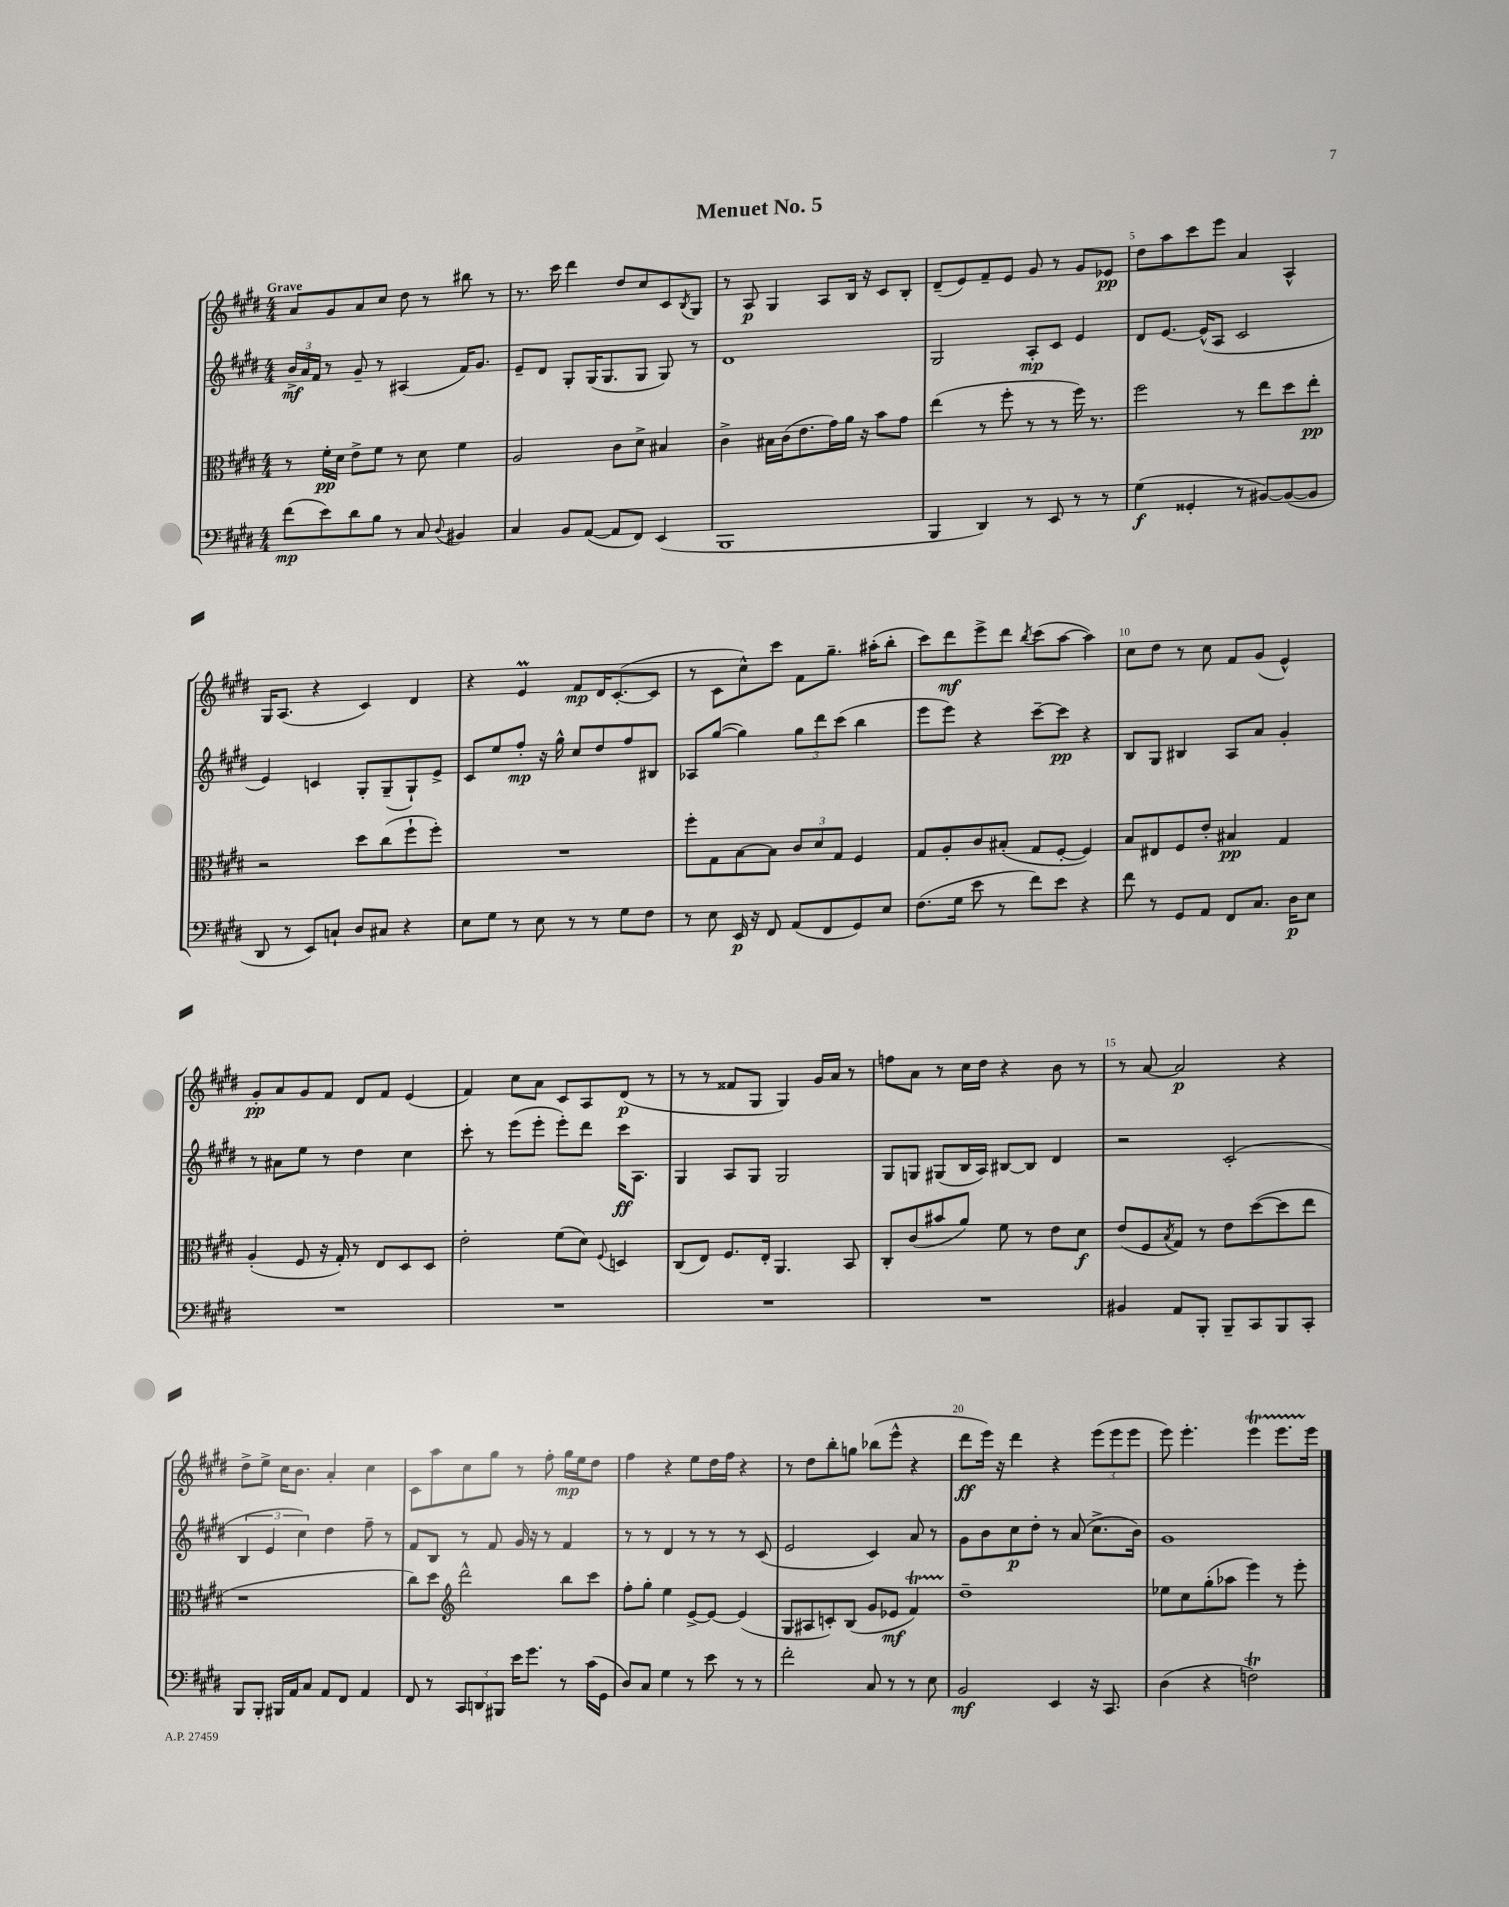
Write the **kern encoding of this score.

**kern	**kern	**kern	**kern
*staff4	*staff3	*staff2	*staff1
*clefF4	*clefC3	*clefG2	*clefG2
*k[f#c#g#d#]	*k[f#c#g#d#]	*k[f#c#g#d#]	*k[f#c#g#d#]
*M4/4	*M4/4	*M4/4	*M4/4
(8f#	8r	24b^	8a
.	.	24a	.
.	.	24f#	.
8e)	16f#'	8r	8g#
.	16d#	.	.
8d#	8e^	8g#~	8a
8B	8f#	8r	8cc#
8r	8r	(4A#	8dd#
8C#	8d#	.	8r
8qqD#	.	.	.
4BB#	4f#	16f#)	8bb#
.	.	8.g#	.
.	.	.	8r
=	=	=	=
4C#	2A	8e~	8.r
.	.	8d#	.
.	.	.	16ccc#
8BB	.	8G#'	4ddd#
([8AA	.	(16G#	.
.	.	8.G#	.
8AA]	8c#	.	8dd#
8FF#)	8d#^	8G#	8cc#
(4EE	4B#	8G#)	8c#
.	.	.	8qB
.	.	8r	8G#
=	=	=	=
1BBB	4c#^	1d#	8r
.	.	.	8A
.	16B#	.	4G#
.	(16c#	.	.
.	8.e	.	.
.	.	.	8A
.	16g#)	.	.
.	16a	.	16B
.	16r	.	16r
.	8b	.	8c#
.	8g#	.	8B'
=	=	=	=
4BBB	(4ee	2G#	(8d#~
.	.	.	8e)
4DD#)	8r	.	8f#~
.	8ff#'	.	8e
8r	8r	8A'	8g#
8EE	8r	8c#	8r
8r	16ff#)	4e	8g#
.	8.r	.	.
8r	.	.	8e-
=	=	=	=
(4G#	2ff#	8d#	8dd#
.	.	[8.e	8aa
4GG##'	.	.	8ccc#
.	.	(16e^^]	.
.	.	8A	8eee
8r	8r	2c#	4a
[8BB#)	8ee	.	.
(8BB#_	8dd#	.	4A^^
8BB#]	8ee'	.	.
=	=	=	=
8DD#	2r	4e)	16G#
.	.	.	(8.A
8r	.	.	.
8EE)	.	4c	4r
8C`	.	.	.
8D#	8dd#	8G#'	4c#)
8C#	(8cc#	(8G#~	.
4r	8ff#`	8G#`)	4d#
.	8ff#')	8e^	.
=	=	=	=
8E	1r	8c#	4r
8G#	.	8ee	.
8r	.	8ff#'	4e
8E	.	16r	.
.	.	16gg#^^	.
8r	.	8cc#	8f#
8r	.	8dd#	16d#
.	.	.	([8.c#'
8G#	.	8ff#	.
8F#	.	8B#	8c#]
=	=	=	=
8r	8ff#'	8A-	8r
8E	8G#	([8gg#	8c#
16EE	[8B	4gg#])	8cc#^^)
16r	.	.	.
8FF#	8B]	.	8ccc#
(8AA	12c#	12gg#	8f#
.	12d#	12ddd#	.
8FF#	.	.	8.gg#~
.	12G#	(12ccc#	.
8GG#)	4F#	4bb	.
.	.	.	(16aa#'
8E	.	.	8bb'
=	=	=	=
(8.F#	8G#	8eee	8ccc#)
.	8A'	8eee)	8ddd#
16G#	.	.	.
8e	8c#	4r	8eee^
8r	(8B#'	.	8ddd#
.	.	.	8qbb
8f#)	8G#	[8ccc#~	(8ccc#
8e	[8F#'	8ccc#]	[8aa
4r	4F#])	4r	4aa])
=	=	=	=
8f#	8B	8B	8cc#
8r	8E#	8G#	8dd#
8GG#	8F#	4B#	8r
8AA	8e'	.	8cc#
8FF#	4B#	8A	8f#
8.C#	.	8a	(8g#
.	4G#	4g#'	4e^^)
16D#	.	.	.
8E	.	.	.
=	=	=	=
1r	(4A'	8r	8g#'
.	.	8a#	8a
.	8F#	8ee	8g#
.	16r	8r	8f#
.	16G#')	.	.
.	8r	4dd#	8d#
.	8E	.	8f#
.	8D#	4cc#	(4e
.	8D#	.	.
=	=	=	=
1r	2e'	8ccc#'	4f#)
.	.	8r	.
.	.	(8eee	8cc#
.	.	8eee'	8a
.	(8f#	8eee')	8c#
.	8d#)	8ddd#	8A
.	8qqF#	.	.
.	4D	16ccc#	(8d#
.	.	8.A	.
.	.	.	8r
=	=	=	=
1r	(8C#	4G#	8r
.	8E)	.	8r
.	8.F#	8A	8f##
.	.	8G#	8G#
.	16E'	.	.
.	4.AA	2G#	4G#)
.	.	.	16g#
.	.	.	16a
.	8BB	.	8r
=	=	=	=
1r	8C#'	8G#	8ff
.	(8c#	8G	8a
.	8b#	(8G#	8r
.	8a)	16B	16cc#
.	.	16A)	16dd#
.	8f#	[8B#	4r
.	8r	8B#]	.
.	8e	4d#	8b
.	8d#	.	8r
=	=	=	=
4BB#	(8e	2r	8r
.	8F#	.	[8a
.	8qB	.	.
8AA	8G#)	.	2a]
8BBB'	8r	.	.
8BBB~	8e	(2c#'	.
8CC#	([8dd#	.	.
8BBB	8dd#]	.	4r
8CC#'	8ee	.	.
=	=	=	=
8BBB	1r	6B	8dd#^
8BBB'	.	.	8ee^
.	.	6e	.
16BBB#	.	.	16cc#
16AA	.	.	8.b
.	.	6cc#)	.
8C#	.	.	.
8AA	.	4dd#	4a'
8FF#	.	.	.
4AA	.	8ff#~	4cc#
.	.	8r	.
=	=	=	=
8FF#	8cc#)	8f#	8c#
8r	8dd#	8B	8aa
*	*clefG2	*	*
12CC#	2ddd#^^	8r	8cc#
12DD	.	.	.
.	.	8f#	8gg#
12BBB#	.	.	.
16e	.	16g#	8r
8.g#	.	16r	.
.	.	8r	8ff#'
8r	8bb	4f#	16gg#
.	.	.	16ee
(16c#	8ccc#	.	8dd#
16GG#	.	.	.
=	=	=	=
8D#)	8ff#'	8r	4ff#
8C#	8gg#'	8r	.
4G#	4ee	4d#	4r
8r	[8e^	8r	8ee
8e	8e_	8r	16dd#
.	.	.	16ff#
8r	(4e]	8r	4r
8r	.	(8c#	.
=	=	=	=
2f#'	8G#	2e	8r
.	8A#	.	8dd#
.	8c')	.	8bb'
.	(8B	.	8gg
8C#	8g#	4c#)	(8bb-
8r	8e-	.	8eee^^
8r	4f#)	8a	4r
8E	.	8r	.
=	=	=	=
2BB	1dd#~	8g#	8ddd#
.	.	8b	16eee)
.	.	.	16r
.	.	8cc#	4ddd#
.	.	8dd#'	.
4EE	.	8r	4r
.	.	(8a	.
16r	.	8.cc#^	(12eee
8.CC#	.	.	.
.	.	.	12eee
.	.	.	12eee
.	.	16b)	.
=	=	=	=
(4D#	8ee-	1g#	8eee)
.	8cc#	.	4.eee'
4r	(8gg#'	.	.
.	8aa-	.	.
2F)	4eee)	.	4eee
.	8r	.	8.eee
.	8eee'	.	.
.	.	.	16eee
==	==	==	==
*-	*-	*-	*-
